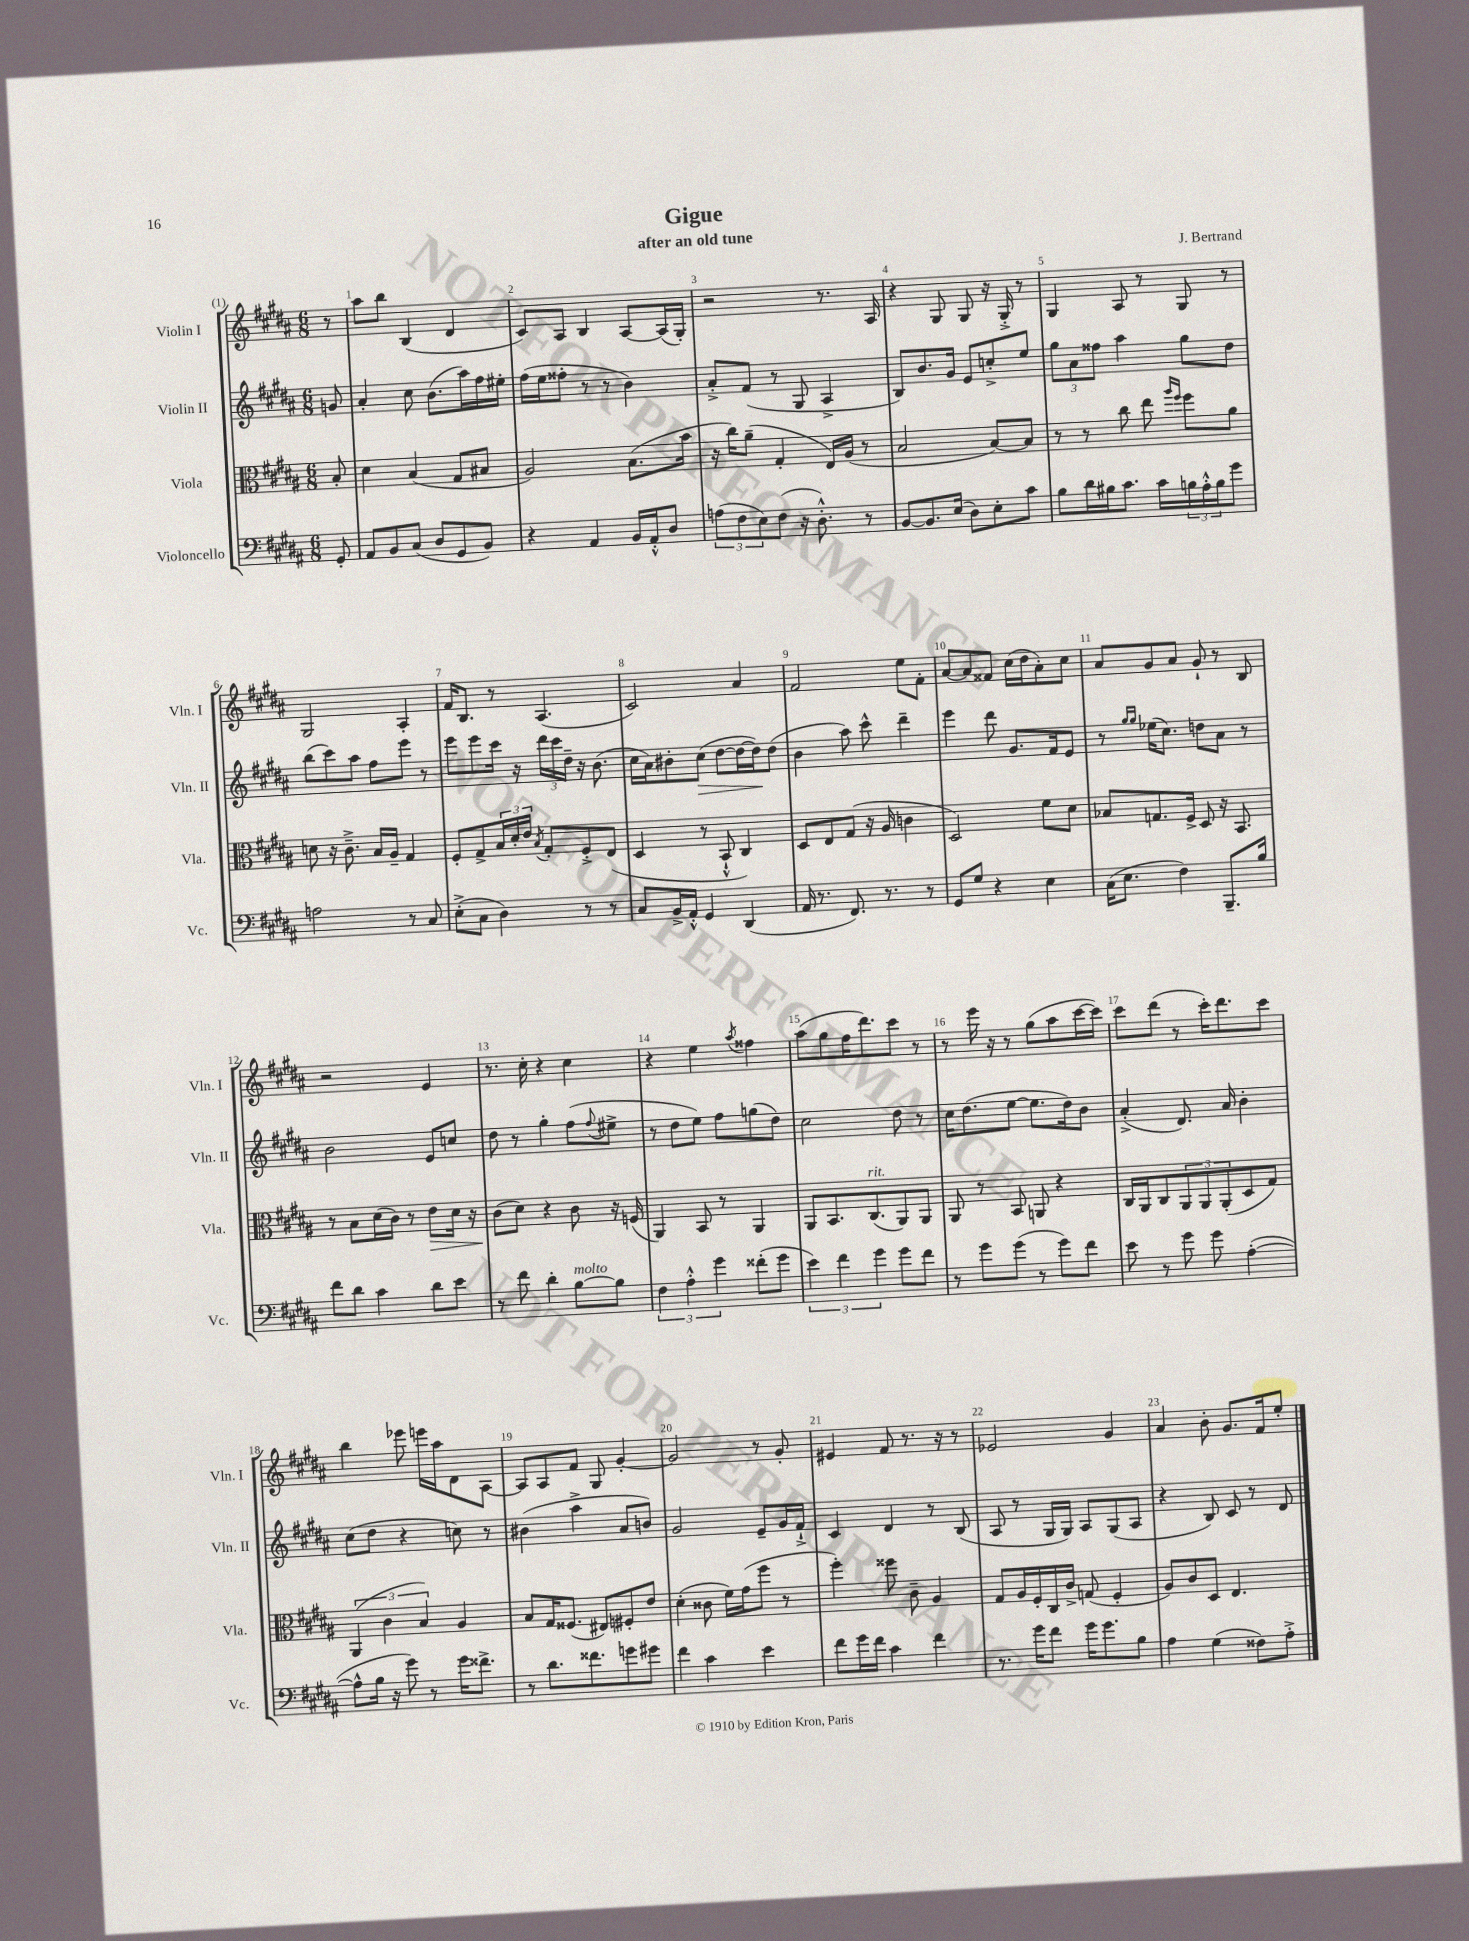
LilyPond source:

\header { title = "Gigue" composer = "J. Bertrand" subtitle = "after an old tune" }
<<
\new StaffGroup <<
\new Staff = "s0" \with { instrumentName = "Violin I" shortInstrumentName = "Vln. I" } {
    \clef treble \key b \major \numericTimeSignature \time 6/8 \partial 8
    r8 |
    ais''8 b''8 b4( dis'4 |
    cis'8) ais8 b4 ais8~ ais16( gis16-.) |
    r2 r8. ais16 |
    r4 gis8 gis8 r16 gis16-.-> r8 |
    gis4 ais8 r8 gis8 r8 |
    gis2 ais4-. |
    fis'16 b8. r8 ais4.( |
    cis'2) ais'4 |
    fis'2 e''8 fis'8-. |
    ais'8~ ais'8 fisis'8 cis''16( dis''16 ais'8-.) cis''8 |
    ais'8 gis'8 ais'8 gis'8-! r8 b8 |
    r2 e'4 |
    r8. cis''16-. r4 cis''4 |
    r4 e''4 \acciaccatura { ais''8 } fisis''4 |
    ais''8( gis''8 fis''16 dis'''8.) cis'''8 r8 |
    r8 e'''16 r16 r8 gis''8( ais''8 cis'''16~ cis'''16) |
    cis'''8 dis'''8( r8 cis'''16-.) dis'''8. cis'''8 |
    b''4 ees'''8 e'''16 ais''16 dis'8 ais8~ |
    ais8 ais8 fis'8 gis8 gis'4~-. |
    gis'2 r8 gis'8-. |
    eis'4 fis'8 r8. r16 r8 |
    ees'2 gis'4 |
    ais'4 b'8-. gis'8. fis'16 e''8-. \bar "|." |
}
\new Staff = "s1" \with { instrumentName = "Violin II" shortInstrumentName = "Vln. II" } {
    \clef treble \key b \major \numericTimeSignature \time 6/8 \partial 8
    g'8 |
    ais'4-. cis''8 b'8.( ais''16) fis''16 eis''16-. |
    fis''16( e''16 fisis''8-. r8 r8 b'4) |
    ais'8-.-> fis'8( r8 gis8 ais4-> |
    b8) b'8. gis'16 e'8 c''8-.-> e''8 |
    \tuplet 3/2 { gis''8 ais'8 fisis''8 } ais''4 gis''8 dis''8 |
    b''8( cis'''8) ais''8 fis''8 e'''8 r8 |
    e'''8 e'''8 cis'''16 r16 \tuplet 3/2 { dis'''16 cis'''16 dis''16-- } r16 b'8.( |
    cis''16 ais'16) bis'8-. cis''8\>( dis''8~ dis''16~ dis''16\!) dis''8( |
    b'4 ais''8) cis'''8-^ dis'''4-- |
    e'''4 dis'''8 gis'8. fis'16 e'8 |
    r8 \grace { gis''16 gis''16 } ees''16( cis''8.) d''8 ais'8 r8 |
    b'2 e'8 c''8 |
    dis''8 r8 gis''4-. fis''8( \appoggiatura { fis''8 } eis''8-> |
    r8 dis''8 e''8) fis''8 g''8( dis''8) |
    cis''2 dis''8 r8 |
    cis''16 dis''8.( e''8~ e''8. dis''16) b'8 |
    ais'4-.->( dis'8.) ais'16 b'4-. |
    cis''8( dis''8 r4 c''8) r8 |
    bis'4( ais''4-> ais'8 b'8) |
    gis'2 e'8-- gis'16 fis'16-!-> |
    cis'4 dis'4 r8 b8( |
    ais8 r8 gis16 gis16) ais8 gis8( ais8 |
    r4 b8) cis'8 r8 dis'8 \bar "|." |
}
\new Staff = "s2" \with { instrumentName = "Viola" shortInstrumentName = "Vla." } {
    \clef alto \key b \major \numericTimeSignature \time 6/8 \partial 8
    b8-. |
    dis'4 b4( gis8 bis8 |
    ais2) b8.( b'16 |
    r16 cis''16) ais'8--( gis4-. e16) ais16( r8 |
    b2 b8~) b8 |
    r8 r8 cis''8 e''8 \grace { ais''16 fis''16 } fis''8 ais'8 |
    d'8 r16 cis'8.---> b16 ais16-- gis4 |
    fis8-. gis8-> \tuplet 3/2 { b16 dis'16-. e'16 } \acciaccatura { b8 } gis8-. fis8-.-> e8( |
    dis4 r8 b,8-!-^ cis4) |
    dis8 e8 gis8( r16 ais16 c'4 |
    dis2) fis'8 dis'8 |
    bes8 g8. fis16-> dis8 r16 b,8. |
    r8 b8 dis'16( cis'16) r8 e'8\> dis'16 r16 |
    cis'8\!( dis'8) r4 cis'8 r16 f16( |
    ais,4) b,8 r8 ais,4 |
    ais,8 b,8. cis8.^\markup { \italic "rit." }( ais,8) ais,8 |
    ais,8 r8 b,8 a,8 r4 |
    cis16 ais,16 cis8 \tuplet 3/2 { ais,8 ais,8 ais,8-.( } dis8 gis8) |
    \tuplet 3/2 { ais,4( cis'4 b4) } ais4 |
    b8 gis16 fisis8.( eis8) fis8-. e'8 |
    dis'4-.( cisis'8 fis'16) gis'16( fis''8 r8 |
    fis''4-.) fisis''8 cis'8-- ais4 |
    gis8 ais16 fis16-. cis16 cis'16-> g8( fis4-. |
    ais8) cis'8 dis8 e4. \bar "|." |
}
\new Staff = "s3" \with { instrumentName = "Violoncello" shortInstrumentName = "Vc." } {
    \clef bass \key b \major \numericTimeSignature \time 6/8 \partial 8
    gis,8-. |
    ais,8 b,8 cis8( dis8 gis,8 b,8) |
    r4 ais,4 b,16 ais,16-.-^ dis8 |
    \tuplet 3/2 { a8( fis8 e8) } fis8( r16 dis8.-.-^) r8 |
    b,8~ b,8. e16( dis8) e8-. cis'8 |
    b8 dis'16 bis16 cis'8. cis'16 \tuplet 3/2 { b16 ais16-.-^ b16 } gis'8 |
    a2 r8 cis8 |
    e8-.->( cis8 dis4) r8 r8 |
    cis8 b,16-> ais,16-.-^ gis,4 dis,4( |
    ais,16 r8. fis,8.) r8. r8 |
    gis,8 gis8 r4 e4 |
    cis16( e8. fis4) b,,8.-- b16 |
    fis'8 dis'8 cis'4 dis'8 e'8 |
    r8 fis'8 dis'4-. b8~^\markup { \italic "molto" } b8 |
    \tuplet 3/2 { fis4 ais4-.-^ gis'4 } fisis'8-.( gis'8 |
    \tuplet 3/2 { e'4) fis'4 gis'4 } gis'8 fis'8 |
    r8 gis'8 gis'8( r8 gis'8) fis'8 |
    e'8 r8 gis'8 gis'8 ais4~-.( |
    ais8-^ b16 r16 gis'8) r8 gis'16 fisis'8.-> |
    r8 dis'8. fisis'8. g'8 gis'8 |
    fis'4 cis'4 e'4 |
    fis'8 gis'16 fis'16 cis'4 fis'4 |
    r8. gis'16 fis'8 gis'16 gis'8. b8 |
    ais4 gis4( fisis8) ais8-.-> \bar "|." |
}
>>
>>
\layout { \context { \Score \override BarNumber.break-visibility = ##(#f #t #t) barNumberVisibility = #all-bar-numbers-visible } }
